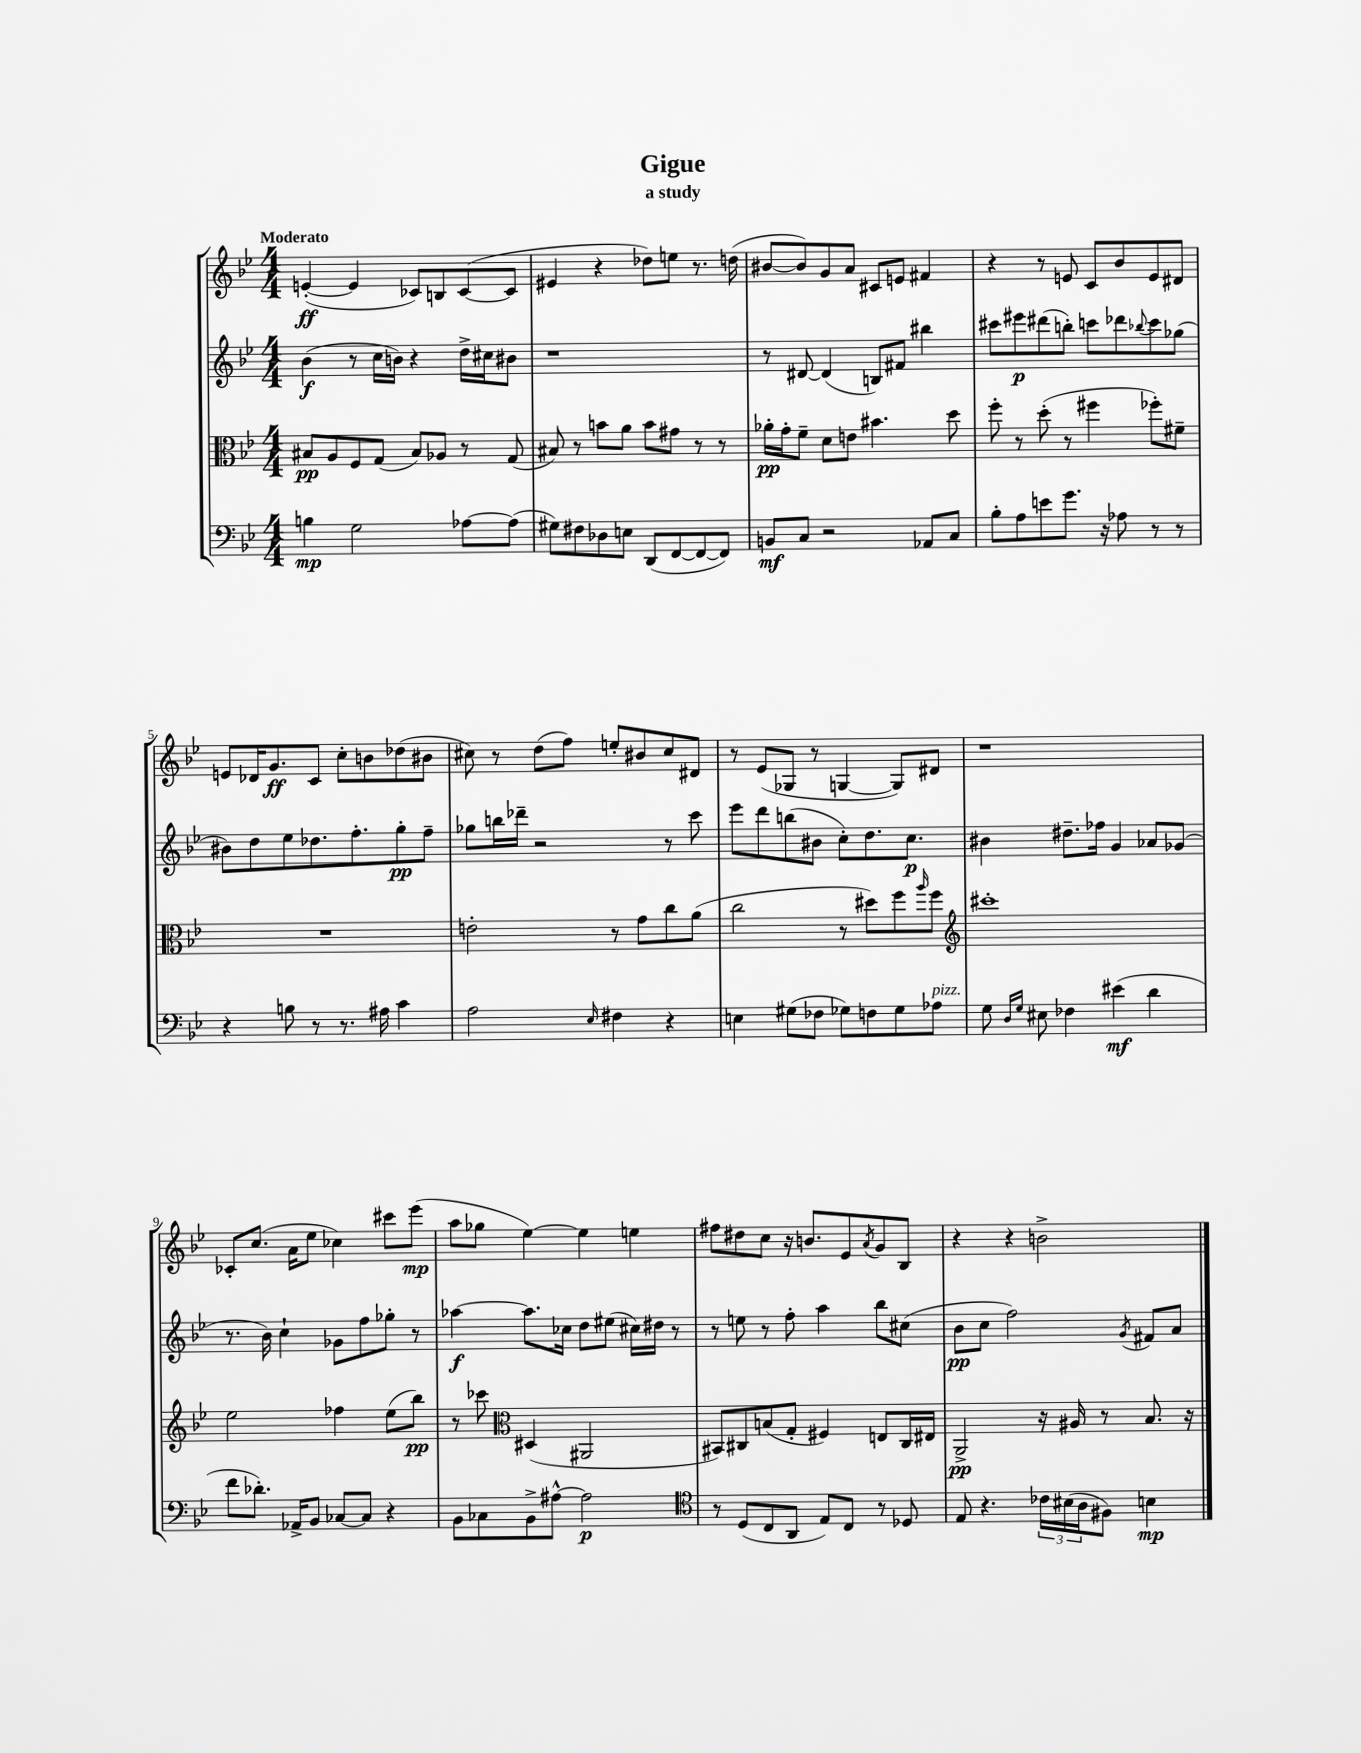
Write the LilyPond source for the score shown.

\header { title = "Gigue" subtitle = "a study" }
<<
\new StaffGroup <<
\new Staff = "s0" {
    \clef treble \key bes \major \numericTimeSignature \time 4/4 \tempo "Moderato"
    e'4~-.\ff( e'4 ces'8) b8 ces'8~( ces'8 |
    eis'4 r4 des''8) e''8 r8. d''16( |
    bis'8~ bis'8) g'8 a'8 cis'8 e'8 fis'4 |
    r4 r8 e'8 c'8 bes'8 e'8 dis'8 |
    e'8 des'16 g'8.\ff c'8 c''8-. b'8 des''8( bis'8 |
    cis''8) r8 d''8( f''8) e''8-. bis'8 cis''8 dis'8 |
    r8 ees'8( ges8 r8 g4~ g8) dis'8 |
    r1 |
    ces'8-. c''8.( a'16 ees''8 ces''4) cis'''8 ees'''8\mp( |
    a''8 ges''8 ees''4~) ees''4 e''4 |
    fis''8 dis''8 c''8 r16 b'8. ees'8 \acciaccatura { a'8 } g'8 bes8 |
    r4 r4 b'2-> \bar "|." |
}
\new Staff = "s1" {
    \clef treble \key bes \major \numericTimeSignature \time 4/4
    bes'4\f( r8 c''16 b'16) r4 d''16-> cis''16 bis'8 |
    r1 |
    r8 dis'8~ dis'4( b8) fis'8 bis''4 |
    cis'''8 eis'''8\p dis'''8( b''8-.) c'''8 des'''8 \appoggiatura { bes''8 } c'''8 ges''8( |
    bis'8) d''8 ees''8 des''8. f''8.-. g''8-.\pp f''8-- |
    ges''8 b''16 des'''16-- r2 r8 c'''8 |
    ees'''8 d'''8 b''8( bis'8 c''8-.) d''8. c''8.\p |
    bis'4 dis''8.-- fes''16 g'4 aes'8 ges'8( |
    r8. bes'16) c''4-! ges'8 f''8 ges''8-. r8 |
    aes''4~\f aes''8. ces''16 d''8 eis''8( cis''16) dis''16 r8 |
    r8 e''8 r8 f''8-. a''4 bes''8 cis''8( |
    bes'8\pp c''8 f''2) \acciaccatura { g'8 } fis'8 a'8 \bar "|." |
}
\new Staff = "s2" {
    \clef alto \key bes \major \numericTimeSignature \time 4/4
    bis8\pp a8 f8 g8( bis8) aes8 r8 g8( |
    bis8) r8 b'8 a'8 b'8 gis'8 r8 r8 |
    aes'16-.\pp g'16-. f'8-- d'8 e'8 bis'4. d''8 |
    f''8-. r8 d''8-.( r8 fis''4 fes''8-.) fis'8-- |
    R1 |
    e'2-. r8 g'8 c''8 a'8( |
    c''2 r8 dis''8) f''8 \grace { a''16 } f''8 |
    \clef treble cis'''1-. |
    ees''2 fes''4 ees''8( bes''8\pp) |
    r8 ces'''8 \clef alto dis4( ais,2 |
    bis,8) cis8 b8( g8-. fis4) e8 cis16 eis16 |
    a,2->\pp r16 ais16 r8 bes8. r16 \bar "|." |
}
\new Staff = "s3" {
    \clef bass \key bes \major \numericTimeSignature \time 4/4
    b4\mp g2 aes8~ aes8( |
    gis8) fis8 des8 e8 d,8( f,8~ f,8~ f,8) |
    b,8\mf c8 r2 aes,8 c8 |
    bes8-. a8 e'8 g'8. r16 aes8 r8 r8 |
    r4 b8 r8 r8. ais16 c'4 |
    a2 \grace { ees16 } fis4 r4 |
    e4 gis8( fes8 ges8) f8 ges8 aes8^\markup { \italic "pizz." } |
    g8 \grace { d16 g16 } eis8 fes4 eis'4\mf( d'4 |
    f'8 des'8.-.) aes,16-> bes,8 ces8~ ces8 r4 |
    bes,8 ces8 bes,8-> ais8~-^ ais2\p |
    \clef tenor r8 d8( c8 a,8 ees8) c8 r8 des8 |
    ees8 r4. \tuplet 3/2 { ces'16 bis16( a16 } fis8) b4\mp \bar "|." |
}
>>
>>
